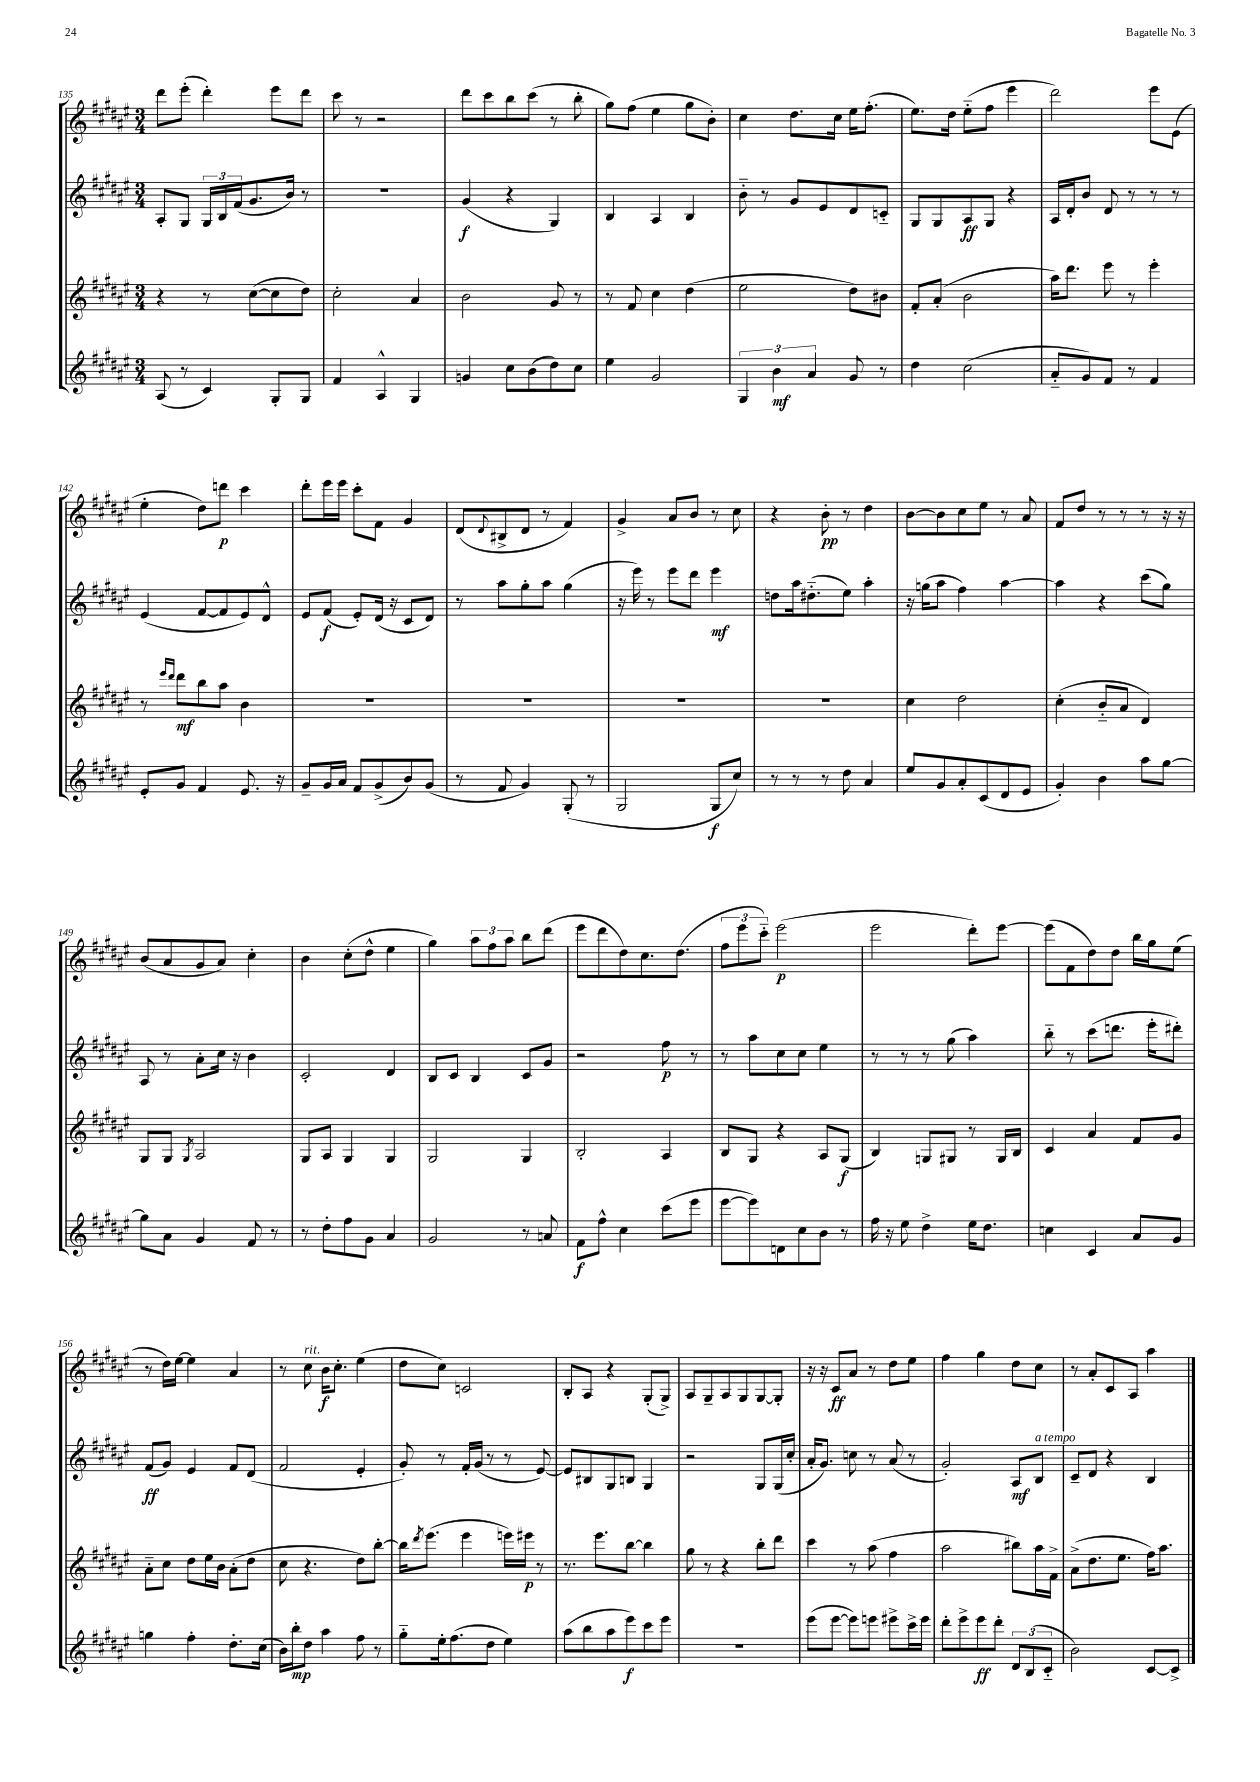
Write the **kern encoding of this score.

**kern	**kern	**kern	**kern
*staff4	*staff3	*staff2	*staff1
*clefG2	*clefG2	*clefG2	*clefG2
*k[f#c#g#d#a#e#]	*k[f#c#g#d#a#e#]	*k[f#c#g#d#a#e#]	*k[f#c#g#d#a#e#]
*M3/4	*M3/4	*M3/4	*M3/4
(8A#	4r	8A#'	8ddd#
8r	.	8G#	(8eee#'
4c#)	8r	24G#	4ddd#')
.	.	24B	.
.	.	(24f#	.
.	([8cc#	8.g#	.
8G#'	8cc#]	.	8eee#
.	.	16b)	.
8G#	8dd#)	8r	8ddd#
=	=	=	=
4f#	2cc#'	2.r	8ccc#
.	.	.	8r
4A#^^	.	.	2r
4G#	4a#	.	.
=	=	=	=
4g	2b	(4g#	8ddd#
.	.	.	8ccc#
8cc#	.	4r	8bb
(8b	.	.	(8ccc#
8dd#)	8g#	4G#)	8r
8cc#	8r	.	8bb'
=	=	=	=
4ee#	8r	4B	8gg#)
.	8f#	.	(8ff#
2g#	4cc#	4A#	4ee#
.	(4dd#	4B	8gg#
.	.	.	8b')
=	=	=	=
6G#	2ee#	8b'~	4cc#
.	.	8r	.
6b	.	.	.
.	.	8g#	8.dd#
6a#	.	.	.
.	.	8e#	.
.	.	.	16cc#
8g#	8dd#)	8d#	16ee#
.	.	.	(8.ff#'
8r	8b#	8c'~	.
=	=	=	=
4dd#	8f#'	8G#	8.ee#)
.	(8a#'	8G#	.
.	.	.	16dd#
(2cc#	2b	8A#	(8ee#'~
.	.	8G#	8ff#
.	.	4r	4eee#
=	=	=	=
8a#'~	16aa#)	16A#	2ddd#)
.	8.ddd#	16d#'	.
8g#)	.	8b	.
8f#	8eee#	8d#	.
8r	8r	8r	.
4f#	4eee#'	8r	8eee#
.	.	8r	(8e#
=	=	=	=
8e#'	8r	(4e#	4ee#'
.	16qqeee#	.	.
.	16qqddd#	.	.
8g#	8ddd#	.	.
4f#	8bb	[8f#	8dd#)
.	8aa#	8f#]	8ddd
8.e#	4b	8e#)	4ccc#
.	.	8d#^^	.
16r	.	.	.
=	=	=	=
8g#~	2.r	8e#	8ddd#'
16g#	.	(8f#	16eee#
16a#	.	.	16eee#
8f#	.	8e#')	8ccc#'
(8g#^	.	(16d#	8f#
.	.	16r	.
8b)	.	8c#	4g#
(8g#	.	8d#)	.
=	=	=	=
8r	2.r	8r	(8d#
.	.	.	8qqd#
8f#	.	8aa#	8B#^
4g#)	.	8gg#'	8d#
.	.	8aa#	8r
(8G#'	.	(4gg#	4f#)
8r	.	.	.
=	=	=	=
2G#	2.r	16r	4g#^
.	.	16eee#)	.
.	.	8r	.
.	.	8eee#	8a#
.	.	8ddd#	8b
8G#	.	4eee#	8r
8cc#)	.	.	8cc#
=	=	=	=
8r	2.r	8dd	4r
8r	.	16aa#	.
.	.	(8.dd#'~	.
8r	.	.	8b'
8dd#	.	8ee#)	8r
4a#	.	4aa#'	4dd#
=	=	=	=
8ee#	4cc#	16r	[8b
.	.	(16gg	.
8g#	.	8aa#	8b]
8a#'	2dd#	4ff#)	8cc#
(8c#	.	.	8ee#
8d#	.	[4aa#	8r
8e#	.	.	8a#
=	=	=	=
4g#')	(4cc#'	4aa#]	8f#
.	.	.	8dd#
4b	8b'~	4r	8r
.	8a#	.	8r
8aa#	4d#)	(8ccc#	8r
[8gg#	.	8gg#)	16r
.	.	.	16r
=	=	=	=
8gg#]	8G#	8A#	(8b
8a#	8G#	8r	8a#
.	8qG#	.	.
4g#	2A#	8a#'	8g#
.	.	16cc#	8a#)
.	.	16r	.
8f#	.	4b	4cc#'
8r	.	.	.
=	=	=	=
8r	8G#	2c#'	4b
8dd#'	8A#	.	.
8ff#	4G#	.	(8cc#'
8g#	.	.	8dd#^^
4a#	4G#	4d#	4ee#
=	=	=	=
2g#	2G#	8B	4gg#)
.	.	8c#	.
.	.	4B	12aa#
.	.	.	12ff#
.	.	.	12aa#
8r	4G#	8c#	8bb
8a	.	8g#	(8ddd#
=	=	=	=
8f#	2B'	2r	8eee#
8ff#^^	.	.	8ddd#
4cc#	.	.	8dd#)
.	.	.	8.cc#
(8ccc#	4A#	8ff#	.
.	.	.	(8.dd#
8eee#	.	8r	.
=	=	=	=
[8eee#	8B	8r	12ff#
.	.	.	12eee#
8eee#])	8G#	8aa#	.
.	.	.	12ccc#'~)
8d	4r	8cc#	(2eee#
8cc#	.	8cc#	.
8b	8A#	4ee#	.
8r	(8G#	.	.
=	=	=	=
16ff#	4B)	8r	2eee#
16r	.	.	.
8ee#	.	8r	.
4dd#^	8G	8r	.
.	8G#	(8gg#	.
16ee#	8r	4aa#)	8ddd#')
8.dd#	.	.	.
.	16G#	.	[8eee#
.	16B	.	.
=	=	=	=
4cc	4c#	8bb'~	(8eee#]
.	.	8r	8f#
4c#	4a#	(8ccc#	8dd#)
.	.	8.ddd	8dd#
8a#	8f#	.	16bb
.	.	16eee#'	16gg#
8g#	8g#	8ddd#')	(8ee#
=	=	=	=
4gg	8a#'~	(8f#	8r
.	8cc#	8g#)	16dd#)
.	.	.	[16ee#
4ff#'	8dd#	4e#	4ee#]
.	16ee#	.	.
.	16b	.	.
8.dd#'	(8a#'	8f#	4a#
.	8dd#	(8d#	.
(16cc#	.	.	.
=	=	=	=
16b)	8cc#	2f#	8r
16bb'	.	.	.
8dd#	4.r	.	8cc#
4aa#	.	.	16b
.	.	.	8.cc#'
8ff#	8dd#)	4e#'	(4ee#
8r	[8bb'	.	.
=	=	=	=
8gg#'~	16bb]	8g#')	8dd#
.	8qddd#	.	.
.	(8.eee#	.	.
16ee#'	.	8r	8cc#)
(8.ff#	.	.	.
.	4eee#	16f#'	2c
.	.	(16g#	.
8dd#	.	8r	.
4ee#)	16eee)	8r	.
.	16eee#	.	.
.	8r	[8e#)	.
=	=	=	=
(8aa#	8.r	8e#]	8B'
8bb	.	8B#	8A#
.	8.eee#	.	.
8aa#	.	8G#	4r
8eee#)	[8bb	8B	.
8ccc#	4bb]	4G#	(8G#'
8eee#	.	.	8G#^)
=	=	=	=
2.r	8gg#	2r	8A#
.	8r	.	8G#~
.	4r	.	8A#
.	.	.	8G#
.	8bb'	8G#	[8G#
.	8ddd#	(16G#	8G#']
.	.	16cc#'	.
=	=	=	=
(8eee#	4ccc#	16a#'	16r
.	.	8.g#)	16r
[8eee#	.	.	8c#
8eee#])	8r	8cc	8a#
8eee	(8aa#	8r	8r
8eee#^	4ff#	(8a#	8dd#
16ccc#^	.	8r	8ee#
16eee#	.	.	.
=	=	=	=
8ddd#'	2aa#	2g#')	4ff#
8eee#^	.	.	.
8eee#	.	.	4gg#
8ddd#'	.	.	.
12d#	8bb#)	8A#	8dd#
(12B	.	.	.
.	16aa#	8B	8cc#
12c#'~	.	.	.
.	16f#^	.	.
=	=	=	=
2b)	(8a#^	8c#~	8r
.	8.dd#	8d#	8a#'
.	.	4r	8c#
.	8.ee#	.	.
.	.	.	8A#
[8c#	16ff#)	4B	4aa#
.	8.aa#	.	.
8c#^]	.	.	.
==	==	==	==
*-	*-	*-	*-
